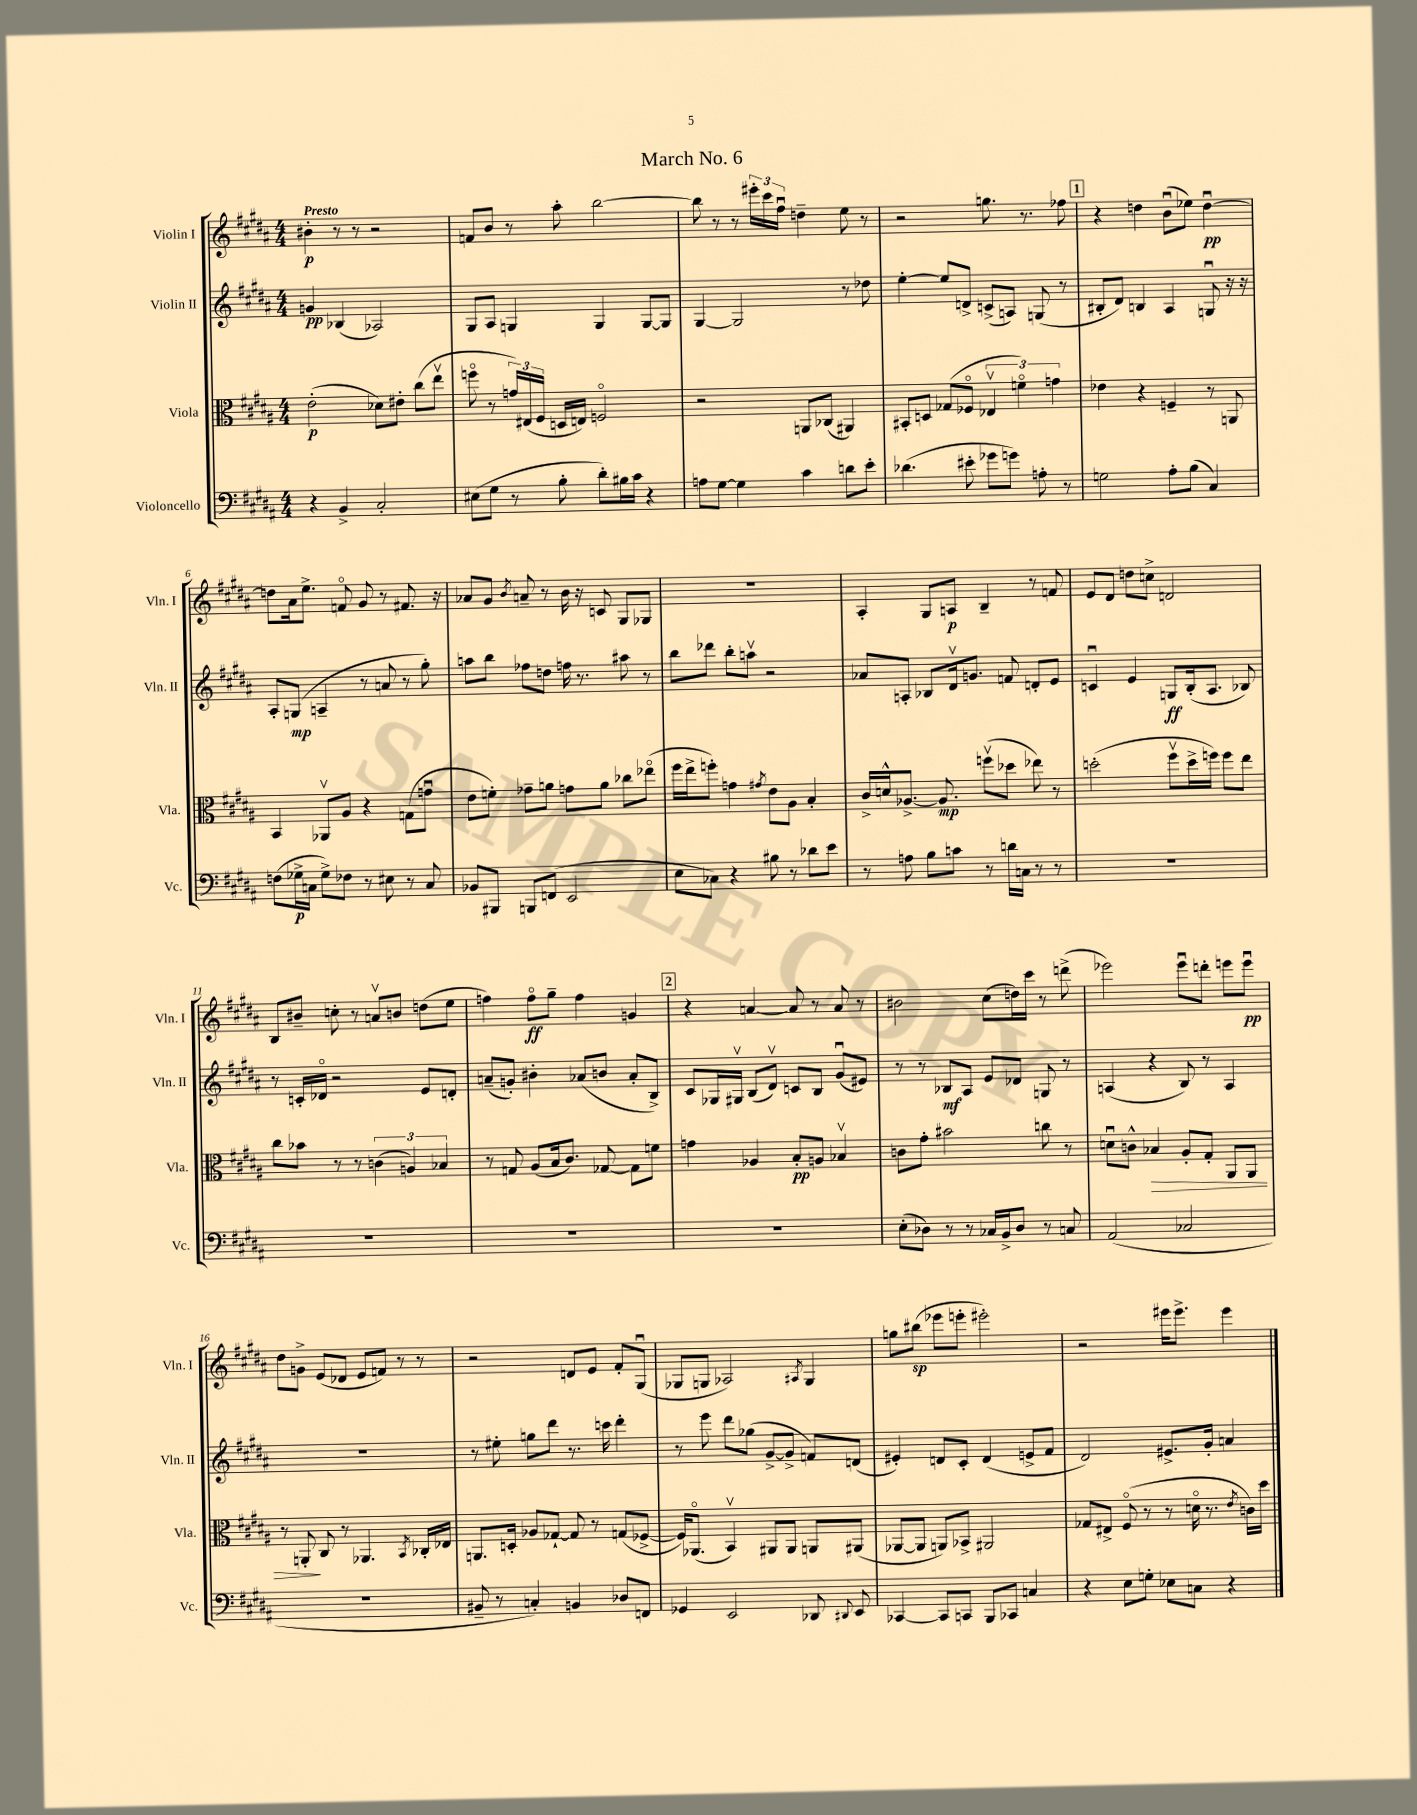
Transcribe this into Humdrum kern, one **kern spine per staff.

**kern	**dynam	**kern	**dynam	**kern	**dynam	**kern	**dynam
*part4	*part4	*part3	*part3	*part2	*part2	*part1	*part1
*staff4	*staff4	*staff3	*staff3	*staff2	*staff2	*staff1	*staff1
*I"Violoncello	*	*I"Viola	*	*I"Violin II	*	*I"Violin I	*
*I'Vc.	*	*I'Vla.	*	*I'Vln. II	*	*I'Vln. I	*
*clefF4	*	*clefC3	*	*clefG2	*	*clefG2	*
*k[f#c#g#d#a#]	*	*k[f#c#g#d#a#]	*	*k[f#c#g#d#a#]	*	*k[f#c#g#d#a#]	*
*M4/4	*	*M4/4	*	*M4/4	*	*M4/4	*
=1	=1	=1	=1	=1	=1	=1	=1
!	!	!	!	!	!	!LO:TX:a:B:t=Presto	!
4r	.	(2e'\	p	4gn/	pp	4b#X'\	p
4BB^/	.	.	.	(4B-X/	.	8r	.
.	.	.	.	.	.	8r	.
2C#'/	.	8d-X\L)	.	2A-X/)	.	2r	.
.	.	8e#X'\J	.	.	.	.	.
.	.	(8cc#\L	.	.	.	.	.
.	.	8eev\J	.	.	.	.	.
=2	=2	=2	=2	=2	=2	=2	=2
(8E#X\L	.	8ffn\	.	8G#/L	.	8fn/L	.
8G#\J	.	8r	.	8A#/J	.	8b/J	.
8r	.	24gn/LL)	.	4Gn/	.	8r	.
.	.	(24E#X/	.	.	.	.	.
.	.	24F#/JJ	.	.	.	.	.
8B'\	.	16Dn/LL	.	.	.	8aa#'\	.
.	.	16En/JJ)	.	.	.	.	.
8d#'\L)	.	2Fn/	.	4G/	.	[2bb\	.
16B#X\L	.	.	.	.	.	.	.
16c#\JJ	.	.	.	.	.	.	.
4r	.	.	.	[8G/L	.	.	.
.	.	.	.	8G/J]	.	.	.
=3	=3	=3	=3	=3	=3	=3	=3
8An\L	.	2r	.	[4G#/	.	8bb\]	.
[8G#\J	.	.	.	.	.	8r	.
4G#\]	.	.	.	2G#/]	.	8r	.
.	.	.	.	.	.	24eee#X'\LL	.
.	.	.	.	.	.	24ccc#\	.
.	.	.	.	.	.	24ff#u\JJ	.
4c#\	.	8AAn/L	.	.	.	4ddn~\	.
.	.	(8C-X/J	.	.	.	.	.
8dn\L	.	4AA#X/)	.	8r	.	8ee\	.
8e'\J	.	.	.	8dd-X\	.	8r	.
=4	=4	=4	=4	=4	=4	=4	=4
(4.d-X\	.	8BB#X'/L	.	[4ee'\	.	2r	.
.	.	8Dn/J	.	.	.	.	.
.	.	(8G-X/L	.	8ee/L]	.	.	.
8e#X'\	.	8F-X/J	.	8dn^/J	.	.	.
8g-X\L	.	6E-Xv/	.	(8cn^/L	.	8.ggn\	.
8gn\J)	.	.	.	8An/J)	.	.	.
.	.	6fn\)	.	.	.	.	.
.	.	.	.	.	.	8.r	.
8An'\	.	.	.	(8Gn/	.	.	.
.	.	6gn\	.	.	.	.	.
8r	.	.	.	8r	.	8ff-X\	.
!!LO:REH:place=s1:t=1
=5	=5	=5	=5	=5	=5	=5	=5
2Gn\	.	4e-X\	.	8B#X'/L	.	4r	.
.	.	.	.	8d#/J)	.	.	.
.	.	4r	.	4Bn/	.	4ddn\	.
8A#'\L	.	4Fn~/	.	4A#/	.	(8bu\L	.
(8B\J	.	.	.	.	.	8ee-X\J)	.
4C#/)	.	8r	.	8Gnu/	.	[4ddu\	pp
.	.	8AAn/	.	16r	.	.	.
.	.	.	.	16r	.	.	.
!!LO:LB:g=z
=6	=6	=6	=6	=6	=6	=6	=6
(8Fn\L	.	4BB/	.	8A#'/L	.	8ddn\L]	.
16G-X^\L	p	.	.	(8Gn/J	mp	16a#\k	.
16Cn\JJ	.	.	.	.	.	8.ee^\J	.
8G-^\L)	.	8AA-Xv/L	.	4An~/	.	.	.
8F-X\J	.	8A#/J	.	.	.	8fn/	.
8r	.	4r	.	8r	.	8g#/	.
8E#X\	.	.	.	8an/	.	8r	.
8r	.	(8Gn\L	.	8r	.	8.f#X/	.
8C/	.	8gnu\J	.	8gg#'\)	.	.	.
.	.	.	.	.	.	16r	.
=7	=7	=7	=7	=7	=7	=7	=7
8BB-X/L	.	8e\L	.	8aan\L	.	8a-X/L	.
8BBB#X/J	.	8fn'\J)	.	8bb\J	.	8g#/J	.
.	.	.	.	.	.	8qb/	.
8BBBn/L	.	8g-X~\L	.	8ff-X\L	.	8an~/	.
(8FFn/J	.	8an\J	.	8ddn\J	.	8r	.
2EE/	.	8gn\L	.	16ffn\	.	16b\	.
.	.	.	.	8.r	.	16r	.
.	.	8a\J	.	.	.	8cn/	.
.	.	8cc-X\L	.	8aa#X\	.	8G#/L	.
.	.	(8ee-X\J	.	8r	.	8G-X/J	.
=8	=8	=8	=8	=8	=8	=8	=8
8E\L	.	16ff#\LL	.	8bb\L	.	1r	.
.	.	16ee^\J	.	.	.	.	.
8C-X\J)	.	8ffn'\J)	.	8ddd-X\J	.	.	.
4r	.	4gn\	.	8bb'\L	.	.	.
.	.	.	.	8aanv\J	.	.	.
.	.	8qg#X/	.	.	.	.	.
8B#X\	.	8e\L	.	2r	.	.	.
8r	.	8A#\J	.	.	.	.	.
8d-X\L	.	4B'/	.	.	.	.	.
8e\J	.	.	.	.	.	.	.
=9	=9	=9	=9	=9	=9	=9	=9
8r	.	16c#^/LL	.	8a-X/L	.	4A#'/	.
.	.	16dn^^/J	.	.	.	.	.
8An\	.	[8.A-X^/J	.	8An'/J	.	.	.
8B\L	.	.	.	8B-X/L	.	8G#/L	.
.	.	8.A-/]	mp	.	.	.	.
8cn\J	.	.	.	16d#v/k	.	8An/J	p
.	.	.	.	8.gn/J	.	.	.
8r	.	(8ffnv\L	.	.	.	4B~/	.
16dn\LL	.	8dd-X\J	.	8fn/	.	.	.
16Cn\JJ	.	.	.	.	.	.	.
8r	.	8ee-X\)	.	8dn'/L	.	8r	.
8r	.	8r	.	8e/J	.	8fn/	.
=10	=10	=10	=10	=10	=10	=10	=10
1r	.	(2ddn'\	.	4cnu/	.	8e/L	.
.	.	.	.	.	.	8d#/J	.
.	.	.	.	4e/	.	8ddn\L	.
.	.	.	.	.	.	8ccn^\J	.
.	.	8ff#v\L	.	8Gn/L	ff	2dn/	.
.	.	16dd^\L	.	(16B'/k	.	.	.
.	.	16ffn\JJ)	.	8.A#/J	.	.	.
.	.	8ff\L	.	.	.	.	.
.	.	8ee\J	.	8B-X/)	.	.	.
!!LO:LB:g=z
=11	=11	=11	=11	=11	=11	=11	=11
1r	.	8cc#\L	.	8r	.	8B/L	.
.	.	8b-X\J	.	16cn'/LL	.	8b#X~/J	.
.	.	.	.	16d-X/JJ	.	.	.
.	.	8r	.	2r	.	8ccn'\	.
.	.	8r	.	.	.	8r	.
.	.	(6cn\	.	.	.	8anv/L	.
.	.	.	.	.	.	8bn/J	.
.	.	6An/)	.	.	.	.	.
.	.	.	.	8e/L	.	(8ddn\L	.
.	.	6B-X/	.	.	.	.	.
.	.	.	.	8dn'/J	.	8ee\J	.
=12	=12	=12	=12	=12	=12	=12	=12
1r	.	8r	.	(8an~/L	.	4ffn\)	.
.	.	8Gn/	.	8gn'/J)	.	.	.
.	.	(8A#/L	.	4b#X'\	.	8ff\L	ff
.	.	16B/k	.	.	.	8gg#~\J	.
.	.	8.c#/J)	.	.	.	.	.
.	.	.	.	(8a-X/L	.	4ff\	.
.	.	[8G-X/	.	8bn/J	.	.	.
.	.	8G-\L]	.	8a-'/L	.	4gn/	.
.	.	8fn\J	.	8B^/J)	.	.	.
!!LO:REH:place=s1:t=2
=13	=13	=13	=13	=13	=13	=13	=13
1r	.	4gn\	.	8c#/L	.	4r	.
.	.	.	.	16G-X/L	.	.	.
.	.	.	.	16G#Xv/JJ	.	.	.
.	.	4A-X/	.	(8B/L	.	[4an/	.
.	.	.	.	8d#v/J)	.	.	.
.	.	8B'/L	pp	8cn/L	.	8a/]	.
.	.	8An/J	.	8B/J	.	8r	.
.	.	4B-Xv/	.	(8g#u/L	.	8a/	.
.	.	.	.	8e#X/J)	.	8r	.
=14	=14	=14	=14	=14	=14	=14	=14
(8E'\L	.	8cn\L	.	8r	.	2b#X\	.
8D-X\J)	.	8g#'\J	.	8r	.	.	.
8r	.	2b#X\	.	8B-X/L	mf	.	.
8r	.	.	.	8A#/J	.	.	.
16C-X/LL	.	.	.	8e/L	.	(8cc#\L	.
16BB^/J	.	.	.	.	.	.	.
8D-/J	.	.	.	8d-X/J	.	16ddn\L)	.
.	.	.	.	.	.	16ccc#\JJ	.
8r	.	8ccn\	.	8Gn/	.	8r	.
8Cn/	.	8r	.	8r	.	(8dddn^\	.
=15	=15	=15	=15	=15	=15	=15	=15
(2AA#/	.	8dnu\L	.	(4An/	.	2eee-X\)	.
.	.	8cn^^\J	.	.	.	.	.
!	!	!	!LO:HP:b	!	!	!	!
.	.	4B-X/	>	4r	.	.	.
2C-X/	.	8A#'/L	.	8B/)	.	8eee-u\L	.
.	.	8G#'/J	.	8r	.	8dddn'\J	.
.	.	8AA#/L	.	4A/	.	8eeen\L	.
.	.	8AA#/J	.	.	.	8eeeu\J	pp
!!LO:LB:g=z
=16	=16	=16	=16	=16	=16	=16	=16
1r	.	8r	.	1r	.	8dd#\L	.
.	.	8AAn'/	.	.	.	8gn^\J	.
.	.	8C#/	]	.	.	(8e/L	.
.	.	8r	.	.	.	8d-X/J	.
.	.	4.AA-X/	.	.	.	8e/L	.
.	.	.	.	.	.	8fn/J)	.
.	.	.	.	.	.	8r	.
.	.	8qBB/	.	.	.	.	.
.	.	16C-X'/LL	.	.	.	8r	.
.	.	16E-X/JJ	.	.	.	.	.
=17	=17	=17	=17	=17	=17	=17	=17
8BB#X~/	.	8.AAn/L	.	8r	.	2r	.
8r	.	.	.	8ee#X'\	.	.	.
.	.	16Dn'/Jk	.	.	.	.	.
4Cn'/)	.	8A-X/L	.	8ggn\L	.	.	.
.	.	[8G-X`/J	.	8ddd#\J	.	.	.
4BBn/	.	8G-/]	.	8.r	.	8dn/L	.
.	.	8r	.	.	.	8e/J	.
.	.	.	.	16cccn\	.	.	.
8D-X/L	.	(8Gn/L	.	4ddd#'\	.	8f#'/L	.
8FFn/J	.	[8F-X^/J	.	.	.	(8G#u/J	.
=18	=18	=18	=18	=18	=18	=18	=18
4GG-X/	.	16F-/KL])	.	8r	.	8G-X/L	.
.	.	(8.AA-X/J	.	.	.	.	.
.	.	.	.	8eee\	.	8Gn/J	.
2EE/	.	4BBv/)	.	8ddd#\L	.	2A-X/)	.
.	.	.	.	(8gg-X\J	.	.	.
.	.	8AA#X/L	.	[8g#^/L	.	.	.
.	.	8AA#/J	.	8g#^/J]	.	.	.
.	.	.	.	.	.	8qA#X/	.
8DD-X/	.	8AAn/L	.	8fn/L)	.	4G/	.
8qqDD#X/	.	.	.	.	.	.	.
8EE/	.	(8AA#X/J	.	(8dn/J	.	.	.
=19	=19	=19	=19	=19	=19	=19	=19
[4CC-X/	.	[8AA-X/L	.	4e#X'/)	.	8ggn\L	.
.	.	8AA-/J]	.	.	.	(8bb#X\J	sp
8CC-/L]	.	8AAn/L)	.	8dn/L	.	8eee-X\L	.
8CCn/J	.	8BB-X^/J	.	8c#'/J	.	8eeen'\J	.
8BBB/L	.	2AA#X/	.	(4d/	.	2eee#X'\)	.
8CC-X/J	.	.	.	.	.	.	.
4Cn/	.	.	.	8en^/L	.	.	.
.	.	.	.	8f#/J	.	.	.
=20	=20	=20	=20	=20	=20	=20	=20
4r	.	8G-X/L	.	2d#/)	.	2r	.
.	.	8E#X^/J	.	.	.	.	.
8E\L	.	(8F#/	.	.	.	.	.
8Gn'\J	.	8r	.	.	.	.	.
8E-X\L	.	8r	.	8.e#X^/L	.	16eee#X\KL	.
.	.	.	.	.	.	8.eee#^\J	.
8Cn\J	.	16dn\	.	.	.	.	.
.	.	8.r	.	16g#'/Jk	.	.	.
4r	.	.	.	4an/	.	4eee#\	.
.	.	8qe/	.	.	.	.	.
.	.	16cn\LL)	.	.	.	.	.
.	.	16dd#\JJ	.	.	.	.	.
==	==	==	==	==	==	==	==
*-	*-	*-	*-	*-	*-	*-	*-
